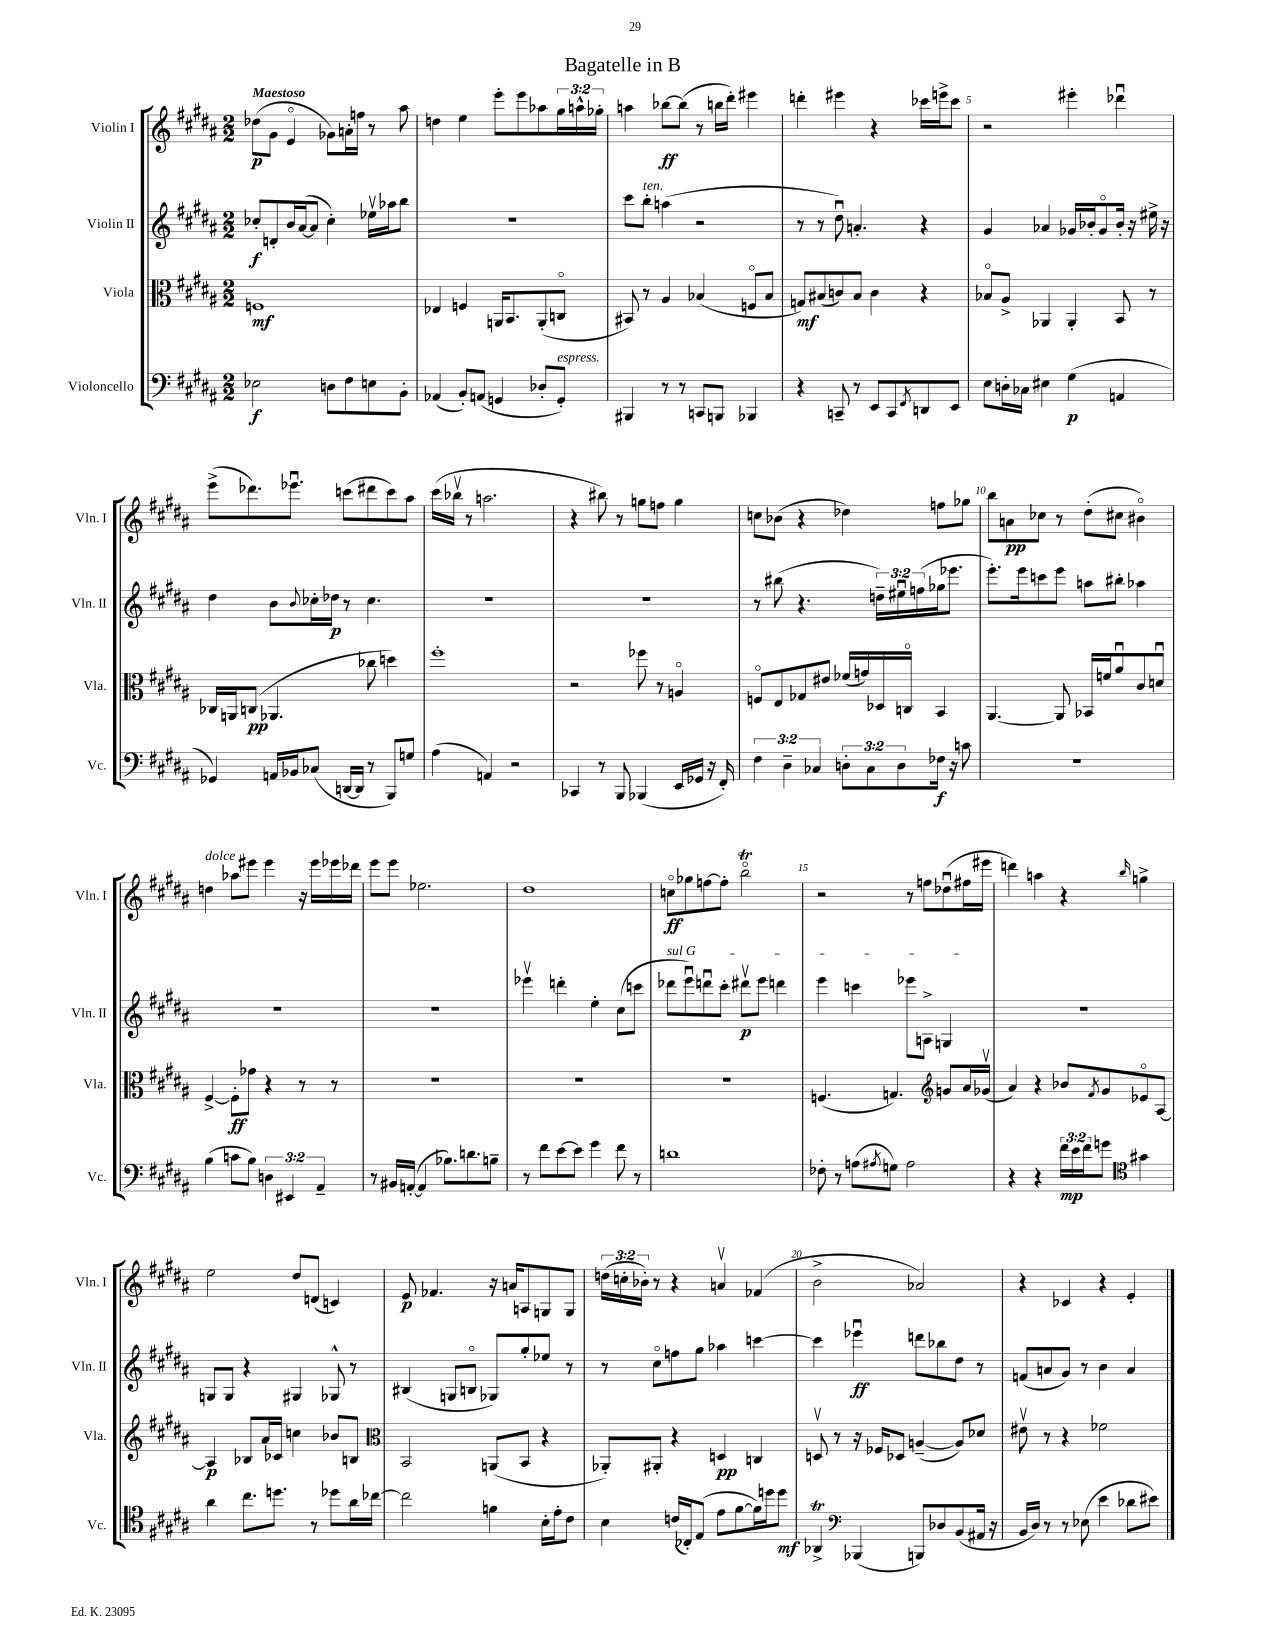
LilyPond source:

\header { title = "Bagatelle in B" }
<<
\new StaffGroup <<
\new Staff = "s0" \with { instrumentName = "Violin I" shortInstrumentName = "Vln. I" } {
    \clef treble \key b \major \numericTimeSignature \time 2/2 \override Staff.TupletNumber.text = #tuplet-number::calc-fraction-text \tempo "Maestoso"
    des''8\p( gis'8 e'4\flageolet ges'8) a'16-. f''16 r8 ais''8 |
    d''4 e''4 e'''8-. e'''8 aes''8 \tuplet 3/2 { gis''16 a''16-^ ges''16-. } |
    a''4 bes''8~\ff bes''8( r8 b''16 dis'''16-.) eis'''4 |
    d'''4-. eis'''4 r4 ces'''16 e'''16-> ces'''8 |
    r2 eis'''4-. des'''4\downbow |
    e'''8->( des'''8.) ees'''8.\downbow c'''8( dis'''8 c'''8) ais''8 |
    cis'''16( bes''16\upbow r8 a''2. |
    r4 bis''8) r8 g''8 f''8 g''4 |
    c''8 bes'8( r4 des''4) f''8 ges''8 |
    b''8 a'8\pp ces''8 r8 dis''8-.( cis''8 bis'4\flageolet) |
    d''4^\markup { \italic "dolce" } aes''8 eis'''8 eis'''4 r16 eis'''16 ees'''16 des'''16 |
    e'''8 e'''8 ees''2. |
    dis''1 |
    c''8\flageolet\ff ges''8 f''8~ f''8-. b''2\flageolet\trill |
    r2 r8 f''8 des''8\downbow( fis''16 eis'''16 |
    d'''4) a''4 r4 \grace { b''16 } g''4-> |
    e''2 dis''8 d'8( c'4) |
    e'8\p fes'4. r16 a'16 a8 g8 g8 |
    \tuplet 3/2 { d''16( c''16-. bes'16-.) } r8 r4 a'4\upbow fes'4( |
    b'2-> aes'2) |
    r4 ces'4 r4 e'4-. \bar "|." |
}
\new Staff = "s1" \with { instrumentName = "Violin II" shortInstrumentName = "Vln. II" } {
    \clef treble \key b \major \numericTimeSignature \time 2/2 \override Staff.TupletNumber.text = #tuplet-number::calc-fraction-text
    ces''8-.\f d'8-. b'16 ais'16~( ais'8 ces''4-.) ees''16\upbow aes''16 b''8 |
    R1 |
    cis'''8 b''8-.^\markup { \italic "ten." } a''4( r2 |
    r8 r8 dis''8\downbow) a'4.-. r4 |
    gis'4 aes'4 ges'16 bes'16-. ges'8\flageolet bes'16-. r16 eis''16-> r16 |
    dis''4 b'8 \appoggiatura { b'8 } ces''16-. des''16\p r8 ces''4. |
    R1 |
    R1 |
    r8 bis''8( r4. \tuplet 3/2 { d''16--) eis''16\downbow f''16( } ges''16 ees'''8. |
    e'''8.-.) e'''16 c'''8 e'''8 a''8 bis''8-. aes''4 |
    R1 |
    R1 |
    ees'''4\upbow d'''4-. e''4-. cis''8( c'''8 |
    \once \override TextSpanner.bound-details.left.text = \markup { \italic "sul G" } des'''8\startTextSpan e'''8\downbow) d'''8\downbow cis'''8-. dis'''8\upbow\p e'''8 d'''4 |
    e'''4 c'''4 ees'''8 a8-> g4\stopTextSpan |
    R1 |
    g8 g8 r4 gis4 ges8-^ r8 |
    bis4( g8 b8\flageolet ges8) gis''8-. ees''8 r8 |
    r8 cis''8\flageolet f''8 gis''8 aes''4 c'''4~ |
    c'''4 ees'''4\downbow\ff d'''8 bes''8 dis''8 r8 |
    f'8( a'8 gis'8) r8 b'4 a'4 \bar "|." |
}
\new Staff = "s2" \with { instrumentName = "Viola" shortInstrumentName = "Vla." } {
    \clef alto \key b \major \numericTimeSignature \time 2/2
    f1\mf |
    ees4 f4 a,16 b,8. a,8-.( c8\flageolet |
    bis,8) r8 ais4 bes4( f8\flageolet bes8 |
    g8\mf) bis8( c'8) bis8 c'4 r4 |
    bes8\flageolet ais8-> aes,4 aes,4-. b,8 r8 |
    ces16 a,16 c8\pp( aes,4. ces''8 d''4) |
    fis''1-. |
    r2 fes''8 r8 a4\flageolet |
    f8\flageolet e8 ges8 eis'8 fes'16( g'16) des16 c16\flageolet b,4 |
    ais,4.~ ais,8 bes,16 f'16 ais'8\downbow cis'8 d'8\downbow |
    fis4~-> fis8-.\ff ges'8 r4 r8 r8 |
    R1 |
    R1 |
    R1 |
    f4.( g4.) \clef treble g'8 ais'16 ges'16\upbow( |
    ais'4) r4 bes'8 \acciaccatura { fis'8 } gis'8 ees'8\flageolet ais8~ |
    ais4\p bes8 ais'16 ces'16 c''4 bes'8 b8 |
    \clef alto b,2 a,8( b,8 r4 |
    aes,8-.) ais,8-. r4 d4\pp c4 |
    d8\upbow r8 r16 fes16 des8 a4~--( a8) des'8 |
    eis'8\upbow r8 r4 fes'2 \bar "|." |
}
\new Staff = "s3" \with { instrumentName = "Violoncello" shortInstrumentName = "Vc." } {
    \clef bass \key b \major \numericTimeSignature \time 2/2 \override Staff.TupletNumber.text = #tuplet-number::calc-fraction-text
    ees2\f d8 fis8 e8 b,8-. |
    aes,4( b,8-.) a,8( g,4 des8-. g,8-.^\markup { \italic "espress." }) |
    bis,,4 r8 r8 c,8 b,,8 bes,,4 |
    r4 c,8-- r8 e,8 c,8 \acciaccatura { fis,8 } d,8 e,8 |
    e8 d16-. ces16 eis4 gis4\p( a,4 |
    ges,4) a,16 bes,16 ces8( d,16~ d,16 r8 b,,8) g8 |
    ais4( a,4) r2 |
    ces,4 r8 b,,8 bes,,4( e,16 ges,16 r16 fis,16-.) |
    \tuplet 3/2 { fis4 dis4-- ces4 } \tuplet 3/2 { d8-. ces8 d8 } fes16\f r16 c'8 |
    R1 |
    b4( c'8 b8) \tuplet 3/2 { d4 eis,4 ais,4-- } |
    r8 bis,16 a,16~-.( a,4 bes8.) d'8. b8-- |
    r8 fis'8 e'8~ e'8 gis'4 fis'8 r8 |
    d'1 |
    fes8-. r8 a8( \acciaccatura { ais8 } g8) ais2 |
    r4 r4 \tuplet 3/2 { fis'16\mp e'16 fis'16 } g'8 \clef tenor gis'4 |
    ais'4 cis''8. d''8. r8 des''8 ais'16 ces''16~ |
    ces''2 f'4 b16-. e'16-. cis'8 |
    b4 c'16( ces16-.) e8( e'8 fis'8~ fis'16) d''16 d''8\mf |
    aes,4->\trill \clef bass bes,,4( b,,8) des8 b,8( ais,16 r16 |
    b,16 dis16) r8 r8 ees8( e'4 des'8 eis'8) \bar "|." |
}
>>
>>
\layout { \context { \Score \override BarNumber.break-visibility = ##(#f #t #t) barNumberVisibility = #(every-nth-bar-number-visible 5) } }
